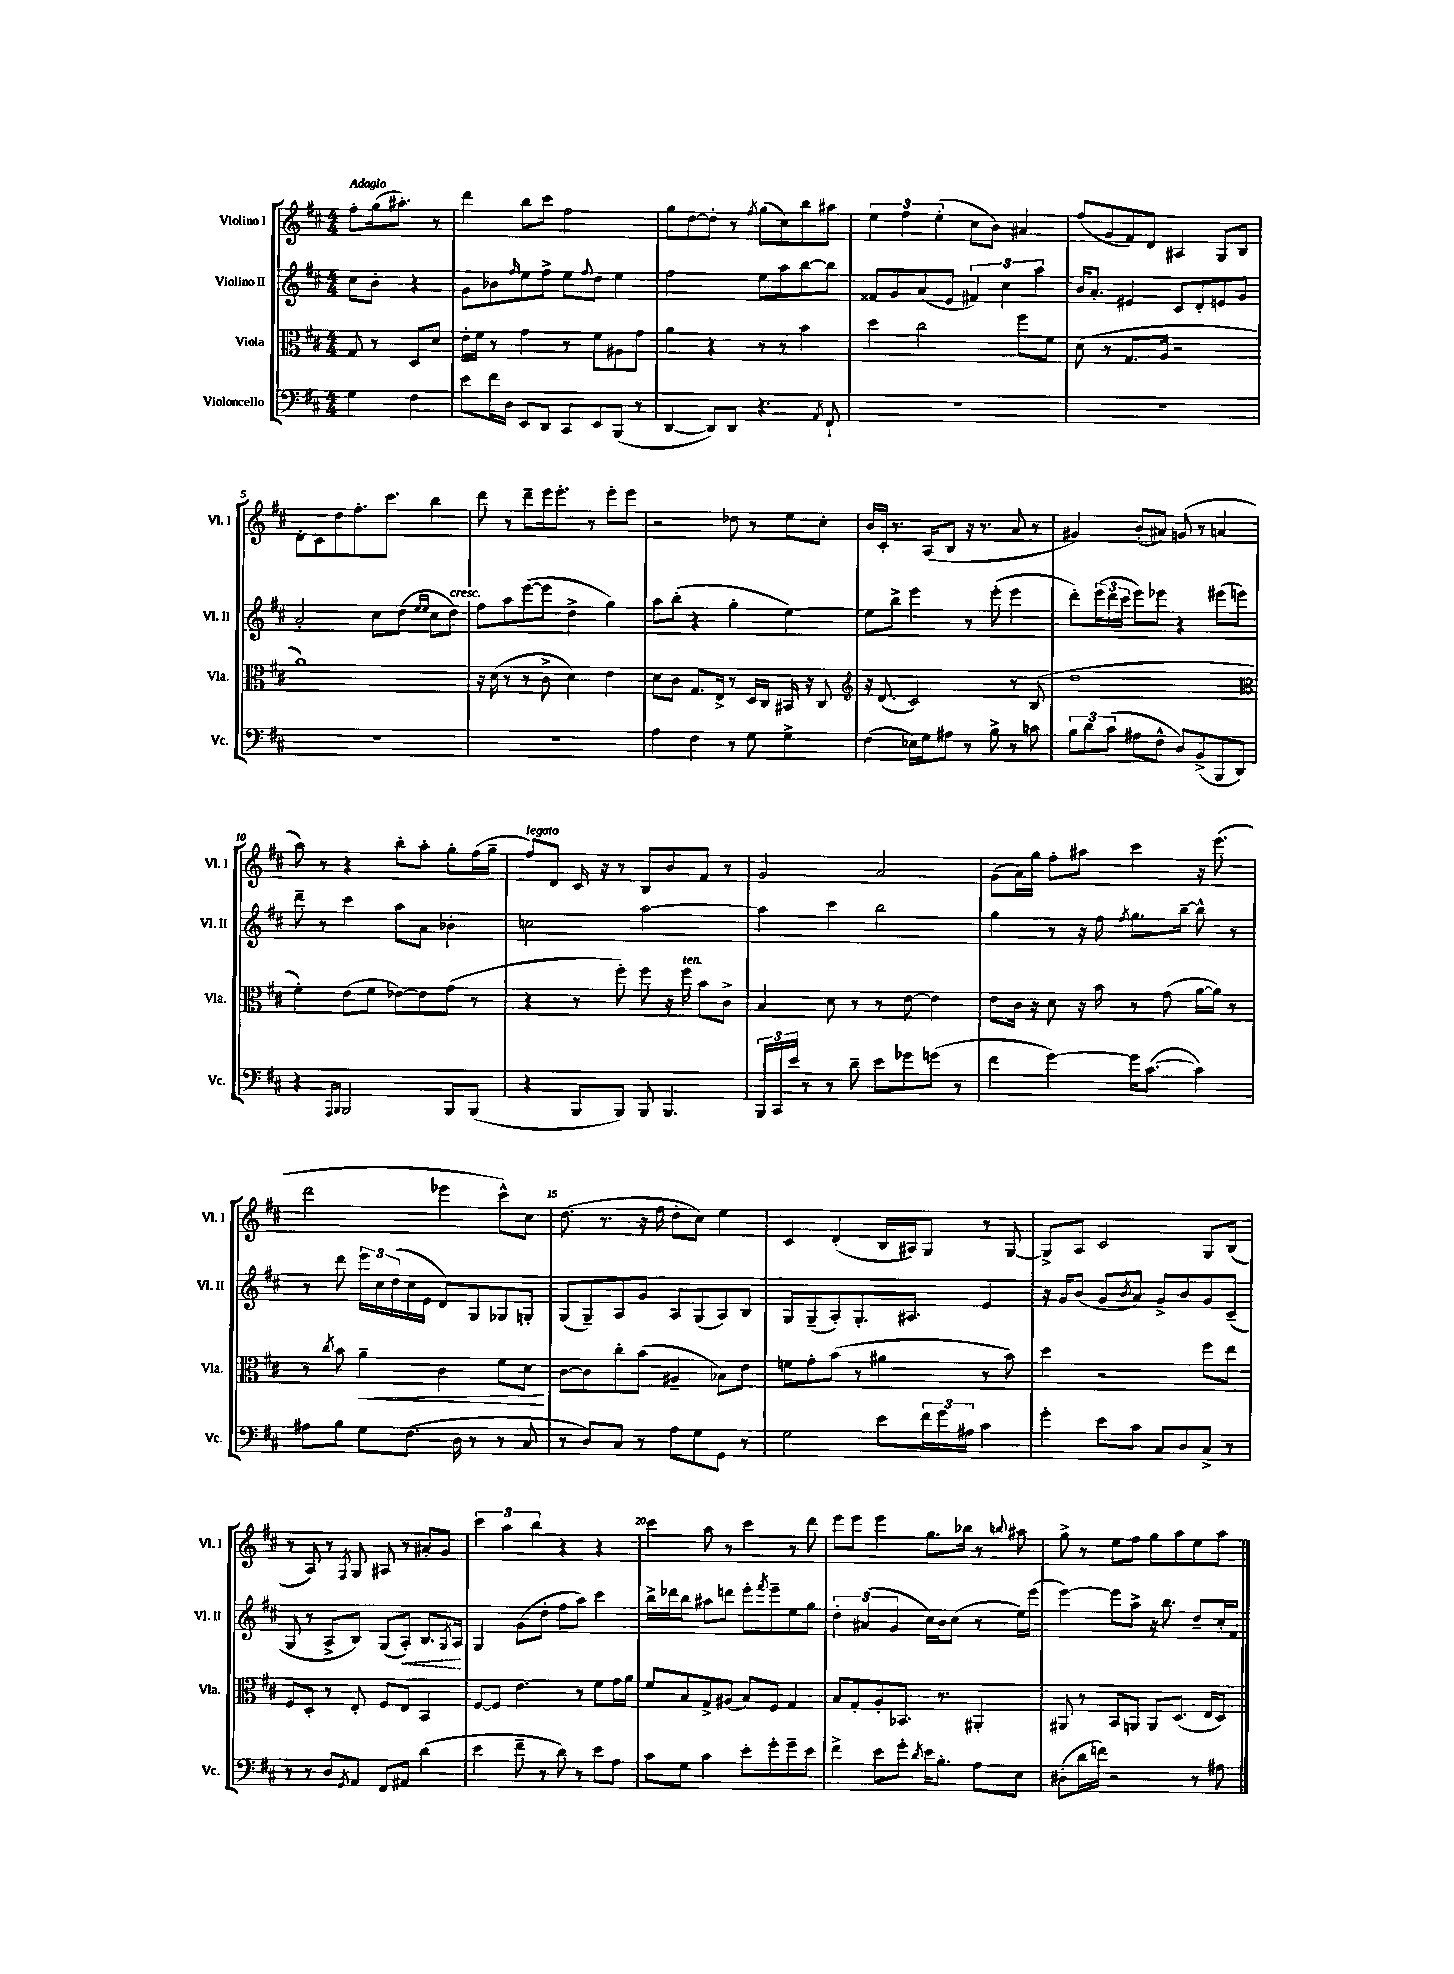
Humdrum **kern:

**kern	**kern	**dynam	**kern	**dynam	**kern
*part4	*part3	*part3	*part2	*part2	*part1
*staff4	*staff3	*staff3	*staff2	*staff2	*staff1
*I"Violoncello	*I"Viola	*	*I"Violino II	*	*I"Violino I
*I'Vc.	*I'Vla.	*	*I'Vl. II	*	*I'Vl. I
*clefF4	*clefC3	*	*clefG2	*	*clefG2
*k[f#c#]	*k[f#c#]	*	*k[f#c#]	*	*k[f#c#]
*M4/4	*M4/4	*	*M4/4	*	*M4/4
=	=	=	=	=	=
!	!	!	!	!	!LO:TX:a:B:t=Adagio
4G\	8G/	.	8cc#\L	.	8ff#'\L
.	8r	.	8b'\J	.	(16gg\k
.	.	.	.	.	8.aa#X'\J)
4F#\	8D/L	.	4r	.	.
.	8d/J	.	.	.	8r
=1	=1	=1	=1	=1	=1
8e\L	16e'\LL	.	8g\L	.	4ddd\
.	16f#\JJ	.	.	.	.
16f#\L	8r	.	8b-X\	.	.
16D\JJ	.	.	.	.	.
.	.	.	16qqff#/	.	.
8EE/L	4g\	.	8ee\	.	8bb\L
8DD/J	.	.	8ff#^\J	.	8ccc#\J
8CC#/L	8r	.	8ee\L	.	2ff#\
.	.	.	8qqff#/	.	.
8EE/	8f#\L	.	8dd\J	.	.
(8BBB/J	8A#X\	.	4ee\	.	.
8r	8g\J	.	.	.	.
=2	=2	=2	=2	=2	=2
[4DD/	4a\	.	2ff#\	.	8gg\L
.	.	.	.	.	[8dd\
8DD/L])	4r	.	.	.	8dd'\J]
8DD/J	.	.	.	.	8r
.	.	.	.	.	8qff#/
4.r	8r	.	8ee\L	.	(8gg\L
.	8r	.	8aa\	.	8cc#\)
.	4b\	.	[8bb\	.	8bb\
8qAA/	.	.	.	.	.
8FF#`/	.	.	8bb\J]	.	8aa#X\J
=3	=3	=3	=3	=3	=3
1r	4dd\	.	8f##X/L	.	6ee\
.	.	.	8g/	.	.
.	.	.	.	.	6ff#\
.	2cc#\	.	(8a/	.	.
.	.	.	.	.	(6ee'\
.	.	.	8e/J	.	.
.	.	.	6f#X/)	.	8cc#\L
.	.	.	.	.	8b\J)
.	.	.	6cc#\	.	.
.	8ff#\L	.	.	.	4a#X/
.	.	.	6aa\	.	.
.	8f#\J	.	.	.	.
=4	=4	=4	=4	=4	=4
1r	(8d\	.	16b/KL	.	(8ff#/L
.	.	.	8.a'/J	.	.
.	8r	.	.	.	8g/
.	8.G/L	.	4e#X/	.	8f#/)
.	.	.	.	.	8d/J
.	16A/Jk	.	.	.	.
.	2r	.	8c#/L	.	4A#X/
.	.	.	8d'/	.	.
.	.	.	8en/	.	8G/L
.	.	.	8g/J	.	8B/J
!!LO:LB:g=z
=5	=5	=5	=5	=5	=5
1r	1a)	.	2a'/	.	8d'\L
.	.	.	.	.	8c#\
.	.	.	.	.	8dd\
.	.	.	.	.	8.ff#'\
.	.	.	8cc#\L	.	.
.	.	.	.	.	8.ccc#\J
.	.	.	(8dd\J	.	.
.	.	.	16qqee/LL	.	.
.	.	.	16qqee/JJ	.	.
.	.	.	8cc#\L	.	4bb\
!	!	!	!LO:TX:a:i:t=cresc.	!	!
.	.	.	8dd\J)	.	.
=6	=6	=6	=6	=6	=6
1r	16r	.	8ff#\L	.	8ddd\
.	(16d\	.	.	.	.
.	8r	.	8aa\	.	8r
.	8r	.	([8eee\	.	8ddd~\L
.	8c#^\	.	8eee\J]	.	16eee\k
.	.	.	.	.	8.eee'\J
.	4d\)	.	4dd^\	.	.
.	.	.	.	.	8r
.	4e\	.	4gg\)	.	8eee'\L
.	.	.	.	.	8eee\J
=7	=7	=7	=7	=7	=7
4A\	8d\L	.	8aa\L	.	2r
.	8c#\J	.	(8bb'\J	.	.
4F#\	8.G/L	.	4r	.	.
.	16E^/Jk	.	.	.	.
8r	8r	.	4gg'\	.	8dd-X\
8G\	16D/LL	.	.	.	8r
.	16C#/JJ	.	.	.	.
4G^\	16BB#X/	.	[4ee\)	.	8ee\L
.	16r	.	.	.	.
.	8C#/	.	.	.	8cc#'\J
=8	=8	=8	=8	=8	=8
*	*clefG2	*	*	*	*
(4F#\	16r	.	8ee\L]	.	16b/LL
.	(8.d/	.	.	.	16c#'/JJ
.	.	.	8bb^\J	.	8.r
16E-X\LL)	2c#/)	.	4eee\	.	.
16G\J	.	.	.	.	(16A/KL
8A#X\J	.	.	.	.	8B/J
8r	.	.	8r	.	16r
.	.	.	.	.	8.r
8B^\	.	.	(8eee'\	.	.
8r	8r	.	4eee\	.	8a/
8cn\	(8B/	.	.	.	8r
=9	=9	=9	=9	=9	=9
12B\L	1dd	.	8ddd'\L)	.	4g#X/)
12d\	.	.	.	.	.
.	.	.	(24eee\L	.	.
(12c#\J	.	.	24ddd\	.	.
.	.	.	24ccc#\JJ	.	.
8A#X\L	.	.	8eee\L)	.	(8b'/L
8F#^^\J	.	.	8eee-X\J	.	8a#X/J)
8D/L)	.	.	4r	.	(8gn/
(8BB^/	.	.	.	.	8r
8BBB/	.	.	(8eee#X\L	.	4an/
8DD/J)	.	.	8eeen\J)	.	.
!!LO:LB:g=z
=10	=10	=10	=10	=10	=10
*	*clefC3	*	*	*	*
4r	4f#'\)	.	8ddd~\	.	8aa\)
.	.	.	8r	.	8r
16qqAAA/LL	.	.	.	.	.
16qqBBB/JJ	.	.	.	.	.
2BBB/	(8e\L	.	4ccc#\	.	4r
.	8f#\J	.	.	.	.
.	[8e-X\L)	.	8aa\L	.	8bb'\L
.	8e-\]	.	8a\J	.	8aa'\J
8BBB/L	(8g\J	.	4b-X'\	.	8gg'\L
(8BBB/J	8r	.	.	.	(16ff#\L
.	.	.	.	.	16gg~\JJ
=11	=11	=11	=11	=11	=11
!	!	!	!	!	!LO:TX:a:i:t=legato
4r	4r	.	2ccn\	.	8ff#/L)
.	.	.	.	.	8d/J
8BBB/L	8r	.	.	.	16c#/
.	.	.	.	.	16r
8BBB/J)	8ff#'\)	.	.	.	8r
8BBB/	8ff#\	.	[2aa\	.	8B/L
4.BBB/	16r	.	.	.	8b/
!	!LO:TX:a:i:t=ten.	!	!	!	!
.	16ff#\	.	.	.	.
.	8b\L	.	.	.	8f#/J
.	8c#^\J	.	.	.	8r
=12	=12	=12	=12	=12	=12
24BBB/LL	4B/	.	4aa\]	.	2g/
24CC#/	.	.	.	.	.
24e/JJ	.	.	.	.	.
8r	.	.	.	.	.
8r	8d\	.	4ccc#\	.	.
8d~\	8r	.	.	.	.
8e\L	8r	.	2bb\	.	2a/
8g-X\	[8e\	.	.	.	.
(8gn\J	4e\]	.	.	.	.
8r	.	.	.	.	.
=13	=13	=13	=13	=13	=13
4f#\	8e\L	.	4gg\	.	(8g\L
.	16c#\Jk	.	.	.	16a\L)
.	16r	.	.	.	16gg\JJ
[4g\)	8d\	.	8r	.	8ff#'\L
.	16r	.	16r	.	8aa#X\J
.	16b\	.	16ff#\	.	.
.	.	.	8qff#/	.	.
16g\KL]	8r	.	8.gg\L	.	4ccc#\
([8.c#\J	.	.	.	.	.
.	(8g\	.	.	.	.
.	.	.	[16bb~\Jk	.	.
4c#\])	[16a\LL	.	8bb^^\]	.	16r
.	16a\JJ])	.	.	.	(8.eee\
.	8r	.	8r	.	.
!!LO:LB:g=z
=14	=14	=14	=14	=14	=14
8A#X\L	8r	.	8r	.	2ddd\
.	8qcc#/	.	.	.	.
8B\J	8b\	.	8ddd\	.	.
!	!	!LO:HP:b	!	!	!
8G\L	4a~\	<	24eee\LL	.	.
.	.	.	24cc#\	.	.
.	.	.	(24dd\	.	.
(8.F#\J	.	.	16cc#\	.	.
.	.	.	16e\JJ	.	.
.	4c#\	.	8d/L)	.	4eee-X\
16D\	.	.	.	.	.
8r	.	.	8G/	.	.
8r	8f#\L	.	8G-X/	.	8ccc#^^\L)
8C#/	8d\J	.	8Gn'/J	.	8cc#\J
.	.	[	.	.	.
=15	=15	=15	=15	=15	=15
8r	[8c#\L	.	(8G/L	.	(8.dd\
8D/L)	8c#\]	.	8G~/)	.	.
.	.	.	.	.	8.r
8C#/J	8cc#'\	.	8A/	.	.
8r	(8b\J	.	8g/J	.	16r
.	.	.	.	.	16ff#\
8A\L	4A#X~/	.	8A/L	.	8dd'\L
8G\	.	.	(8G/	.	8cc#\J)
8GG\J	8B-X\L)	.	8A/)	.	4ee\
8r	8e\J	.	8B/J	.	.
=16	=16	=16	=16	=16	=16
2G\	8fn\L	.	8G/L	.	4c#/
.	8g'\	.	(8G~/	.	.
.	(8b\J	.	8A'/)	.	(4d'/
.	8r	.	8.G'/	.	.
8e\L	4a#X\	.	.	.	16B/LL
.	.	.	8.A#X/J	.	16A#X/J)
24f#\L	.	.	.	.	8G/J
24g\	.	.	.	.	.
24A#X\JJ	.	.	.	.	.
4c#\	8r	.	4e/	.	8r
.	8b\)	.	.	.	[8G/
=17	=17	=17	=17	=17	=17
4g'\	4dd\	.	16r	.	8G^/L]
.	.	.	16g/KL	.	.
.	.	.	(8b/J	.	8A/J
8e\L	2r	.	8g/L	.	2c#/
.	.	.	8qb/	.	.
8c#\J	.	.	8a/J)	.	.
8C#/L	.	.	8g^/L	.	.
8D/	.	.	8b/	.	.
8C#^/J	8ff#\L	.	8g/	.	8G/L
8r	8ee\J	.	(8c#~/J	.	(8B/J
!!LO:LB:g=z
=18	=18	=18	=18	=18	=18
8r	8F#/L	.	8G/	.	8r
8r	8D'/J	.	8r	.	8A/)
8D/L	8r	.	8A^/L	.	8r
8qGG/	.	.	.	.	8qF#/
8AA/J	8E'/	.	8B/J)	.	8G/
8FF#/L	8F#/L	.	(8G/L	.	8A#X/
!	!	!	!	!LO:HP:b	!
8AA#X/J	8E/J	.	8A'/J)	<	8r
(4d\	4BB/	.	8.B/L	.	8a#X'/L
.	.	.	.	.	8g/J
.	.	.	8qG/	.	.
.	.	.	16A/Jk	.	.
.	.	.	.	[	.
=19	=19	=19	=19	=19	=19
4e\	[8F#/L	.	4G/	.	6ccc#\
.	8F#/J]	.	.	.	.
.	.	.	.	.	6aa\
8f#~\	4.e\	.	(8g\L	.	.
.	.	.	.	.	6bb\
8r	.	.	8dd'\J	.	.
8d\)	.	.	8ff#\L	.	4r
8r	8r	.	8aa\J)	.	.
8e\L	8f#\L	.	4ccc#\	.	4r
8A\J	16g\L	.	.	.	.
.	16a\JJ	.	.	.	.
=20	=20	=20	=20	=20	=20
8c#\L	8f#/L	.	16bb^\LL	.	4ccc#\
.	.	.	16ddd-X\J	.	.
8G\J	8B/	.	8bb\J	.	.
4c#\	8G^/	.	8aa#X\L	.	8aa\
.	(8A#X/J	.	8dddn\J	.	8r
8e'\L	8B/L)	.	8eee'\L	.	4ccc#\
.	.	.	8qfff#/	.	.
8g'\	8F#/J	.	8eee~\	.	.
8g~\	4G/	.	8ee\	.	8r
8e\J	.	.	8gg\J	.	8ddd\
=21	=21	=21	=21	=21	=21
4f#^\	8B/L	.	6dd'\	.	8eee\L
.	8G'/	.	.	.	8eee\J
.	.	.	(6a#X/	.	.
8e\L	8A'/	.	.	.	4eee\
.	.	.	6g/	.	.
8g'\J	8.BB-X/J	.	.	.	.
8qd/	.	.	.	.	.
16e\KL	.	.	16cc#\LL)	.	8.gg\L
8.B'\J	8.r	.	16b\J	.	.
.	.	.	(8cc#\J	.	.
.	.	.	.	.	16bb-X\Jk
8A\L	4AA#X'/	.	8r	.	8r
.	.	.	.	.	8qqbbn/
8E\J	.	.	16ee\LL)	.	8aa#X\
.	.	.	(16eee\JJ	.	.
=22	=22	=22	=22	=22	=22
(8D#X'\L	8AA#X/	.	[4eee\)	.	8gg^\
16d\L	8r	.	.	.	8r
16fn\JJ)	.	.	.	.	.
2r	8BB/L	.	8eee\L]	.	8ee\L
.	8AAn/J	.	8aa^\J	.	8ff#\J
.	8AA/L	.	16r	.	8gg\L
.	.	.	8.bb\	.	.
.	(8.D/J	.	.	.	8aa\
8r	.	.	8dd~/L	.	8ee\
.	16E/KL	.	.	.	.
8A#X\	8D/J)	.	16cc#'/L	.	8aa\J
.	.	.	16f#/JJ	.	.
==	==	==	==	==	==
*-	*-	*-	*-	*-	*-
